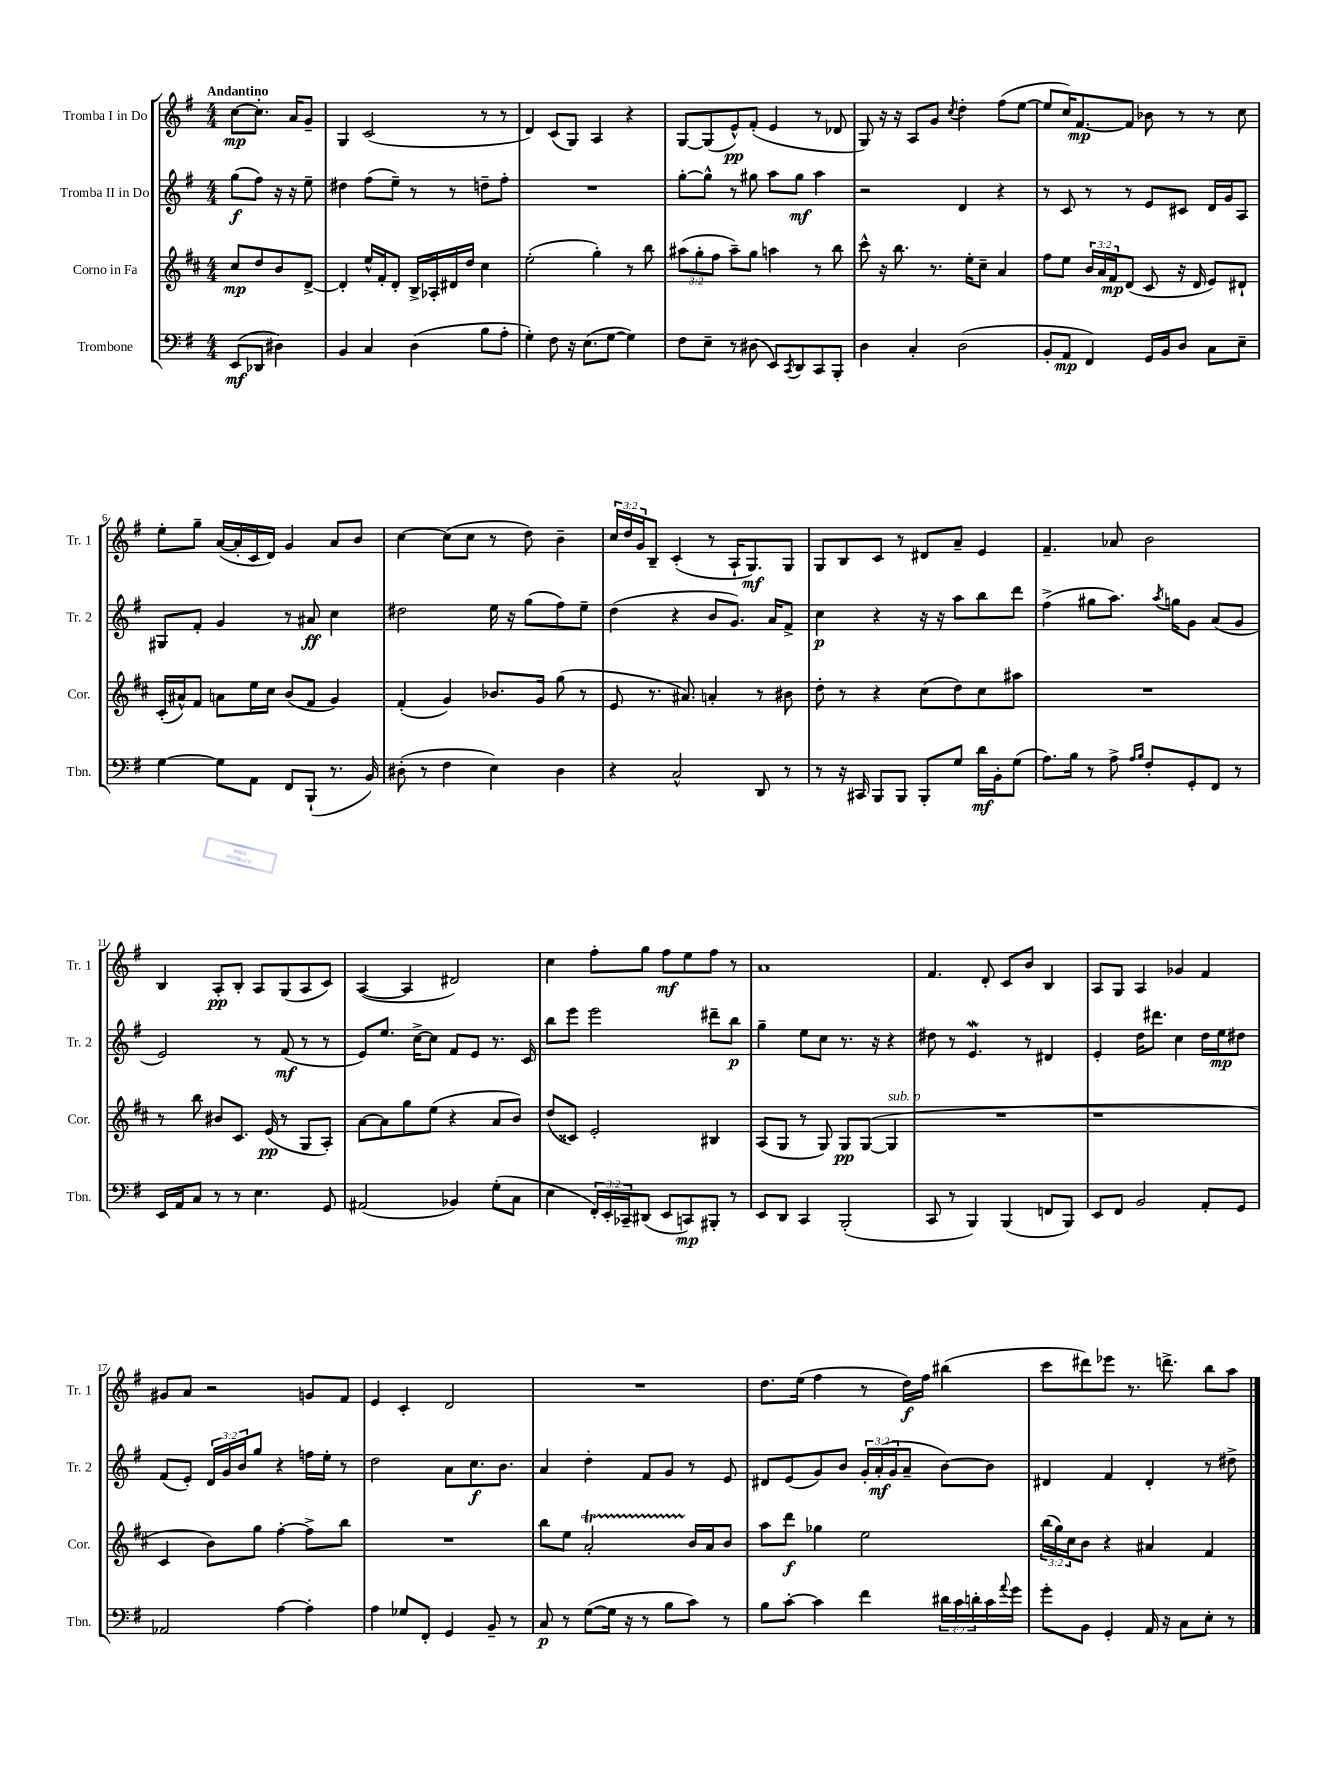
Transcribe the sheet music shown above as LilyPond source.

<<
\new StaffGroup <<
\new Staff = "s0" \with { instrumentName = "Tromba I in Do" shortInstrumentName = "Tr. 1" } {
    \clef treble \key g \major \numericTimeSignature \time 4/4 \override Staff.TupletNumber.text = #tuplet-number::calc-fraction-text \partial 2 \tempo "Andantino"
    c''8~\mp c''8.-. a'16 g'8-- |
    g4 c'2( r8 r8 |
    d'4) c'8( g8) a4 r4 |
    g8~ g8( e'8-^\pp) fis'8-.( e'4 r8 des'8 |
    g8) r16 r16 a8 g'8 \acciaccatura { c''8 } d''4-. fis''8( e''8~ |
    e''8 c''16) fis'8.~\mp fis'8 bes'8 r8 r8 c''8 |
    e''8-. g''8-- a'16~( a'16-. c'16 d'16) g'4 a'8 b'8 |
    c''4~ c''8( c''8 r8 d''8) b'4-- |
    \tuplet 3/2 { c''16 d''16 g'16 } b8-- c'4-.( r8 a16-! g8.\mf) g8 |
    g8 b8 c'8 r8 dis'8 a'8-- e'4 |
    fis'4.-- aes'8 b'2 |
    b4 a8-.\pp b8-. a8 g8( a8 c'8) |
    a4~( a4 dis'2) |
    c''4 fis''8-. g''8 fis''8\mf e''8 fis''8 r8 |
    a'1 |
    fis'4. d'8-. c'8 b'8 b4 |
    a8 g8 a4 ges'4 fis'4 |
    gis'8 a'8 r2 g'8 fis'8 |
    e'4 c'4-. d'2 |
    R1 |
    d''8. e''16( fis''4 r8 d''16\f) fis''16 bis''4( |
    c'''8 dis'''8) ees'''8 r8. d'''8.-> b''8 a''8 \bar "|." |
}
\new Staff = "s1" \with { instrumentName = "Tromba II in Do" shortInstrumentName = "Tr. 2" } {
    \clef treble \key g \major \numericTimeSignature \time 4/4 \override Staff.TupletNumber.text = #tuplet-number::calc-fraction-text \partial 2
    g''8\f( fis''8) r16 r16 e''8-- |
    dis''4 fis''8( e''8--) r8 r8 d''8-- fis''8-. |
    R1 |
    g''8~-. g''8-^ r8 gis''8 a''8 gis''8\mf a''4 |
    r2 d'4 r4 |
    r8 c'8 r8 r8 e'8 cis'8 d'16 g'16 a8 |
    gis8 fis'8-. g'4 r8 ais'8\ff c''4 |
    dis''2 e''16 r16 g''8( fis''8) e''8-- |
    d''4( r4 b'8 g'8.) a'16 fis'8-> |
    c''4\p r4 r16 r16 a''8 b''8 d'''8 |
    fis''4->( gis''8 a''8.) \acciaccatura { a''8 } g''16 g'8 a'8( g'8 |
    e'2) r8 fis'8\mf( r8 r8 |
    e'8) e''8. c''16~-> c''8 fis'8 e'8 r8. c'16 |
    b''8 e'''8 e'''2 dis'''8-- b''8\p |
    g''4-- e''8 c''8 r8. r16 r4 |
    dis''8 r8 e'4.\mordent r8 dis'4 |
    e'4-. d''16 dis'''8. c''4 d''16 e''16\mp dis''8 |
    fis'8( e'8-.) \tuplet 3/2 { d'16 g'16 b'16 } g''8 r4 f''16 e''16-. r8 |
    d''2 a'8 c''8.\f b'8. |
    a'4 d''4-. fis'8 g'8 r8 e'8 |
    dis'8 e'8( g'8) b'8 \tuplet 3/2 { g'16-. a'16-.\mf( g'16 } a'8-- b'8~) b'8 |
    dis'4 fis'4 dis'4-. r8 dis''8-> \bar "|." |
}
\new Staff = "s2" \with { instrumentName = "Corno in Fa" shortInstrumentName = "Cor." } {
    \clef treble \key d \major \numericTimeSignature \time 4/4 \override Staff.TupletNumber.text = #tuplet-number::calc-fraction-text \partial 2
    cis''8\mp d''8 b'8 d'8~-> |
    d'4-. e''16-^ fis'16-. d'8-. b16-> aes16-. dis'16 d''16 cis''4 |
    e''2-.( g''4-.) r8 b''8 |
    \tuplet 3/2 { ais''8( g''8-. fis''8 } ais''8--) g''8 a''4 r8 b''8 |
    cis'''8-^ r16 b''8. r8. e''16-. cis''8-- a'4 |
    fis''8 e''8 \tuplet 3/2 { b'16 a'16 fis'16\mp } d'8( cis'8 r16 d'16 e'8) dis'8-! |
    cis'16-.( ais'16-^) fis'8 a'8 e''16 cis''16 b'8( fis'8 g'4) |
    fis'4-.( g'4) bes'8. g'16 g''8( r8 |
    e'8 r8. ais'8.) a'4-. r8 bis'8 |
    d''8-. r8 r4 cis''8( d''8) cis''8 ais''8 |
    R1 |
    r8 b''8 bis'8 cis'8. e'16\pp( r8 g8 a8-.) |
    a'8~ a'8 g''8 e''8( r4 a'8 b'8) |
    d''8( cisis'8) e'2-. bis4 |
    a8( g8 r8 g8) g8\pp g8~( g4^\markup { \italic "sub. p" } |
    R1 |
    r1 |
    cis'4 b'8) g''8 fis''4~-. fis''8-> b''8 |
    R1 |
    b''8 e''8 a'2-.\startTrillSpan b'16\stopTrillSpan a'16 b'8 |
    a''8 d'''8\f ges''4 e''2 |
    \tuplet 3/2 { b''16( g''16) cis''16 } b'8 r4 ais'4 fis'4 \bar "|." |
}
\new Staff = "s3" \with { instrumentName = "Trombone" shortInstrumentName = "Tbn." } {
    \clef bass \key g \major \numericTimeSignature \time 4/4 \override Staff.TupletNumber.text = #tuplet-number::calc-fraction-text \partial 2
    e,8\mf( des,8 dis4) |
    b,4 c4 d4( b8 a8-. |
    g4-.) fis8 r16 e8.( g8~ g4) |
    fis8 e8-- r8 dis8( e,8) \acciaccatura { c,8 } d,8 c,8 b,,8-. |
    d4 c4-. d2( |
    b,8-. a,8\mp fis,4) g,16 b,16 d8 c8 e8-- |
    g4~ g8 a,8 fis,8 b,,8-!( r8. b,16) |
    dis8-.( r8 fis4 e4) dis4 |
    r4 c2-^ d,8 r8 |
    r8 r16 cis,16 b,,8 b,,8 b,,8-. g8 d'16\mf b,16-. g8( |
    a8.) b16 r8 a8-> \grace { a16 b16 } fis8-. g,8-. fis,8 r8 |
    e,16 a,16 c8 r8 r8 e4. g,8 |
    ais,2( bes,4) g8-.( c8 |
    e4 \tuplet 3/2 { fis,16-.) e,16-. ces,16-- } dis,8( e,8 c,8\mp) bis,,8-. r8 |
    e,8 d,8 c,4 b,,2-.( |
    c,8 r8 b,,4) b,,4( f,8 b,,8) |
    e,8 fis,8 b,2 a,8-. g,8 |
    aes,2 a4~ a4-. |
    a4 ges8 fis,8-. g,4 b,8-- r8 |
    c8\p r8 g8~( g16 r16 r8 b8 c'8) r8 |
    b8 c'8~-. c'4 fis'4 \tuplet 3/2 { dis'16 c'16 d'16-. } c'16 \appoggiatura { a'8 } g'16 |
    g'8-. b,8 g,4-. a,16 r16 c8 e8-. r8 \bar "|." |
}
>>
>>
